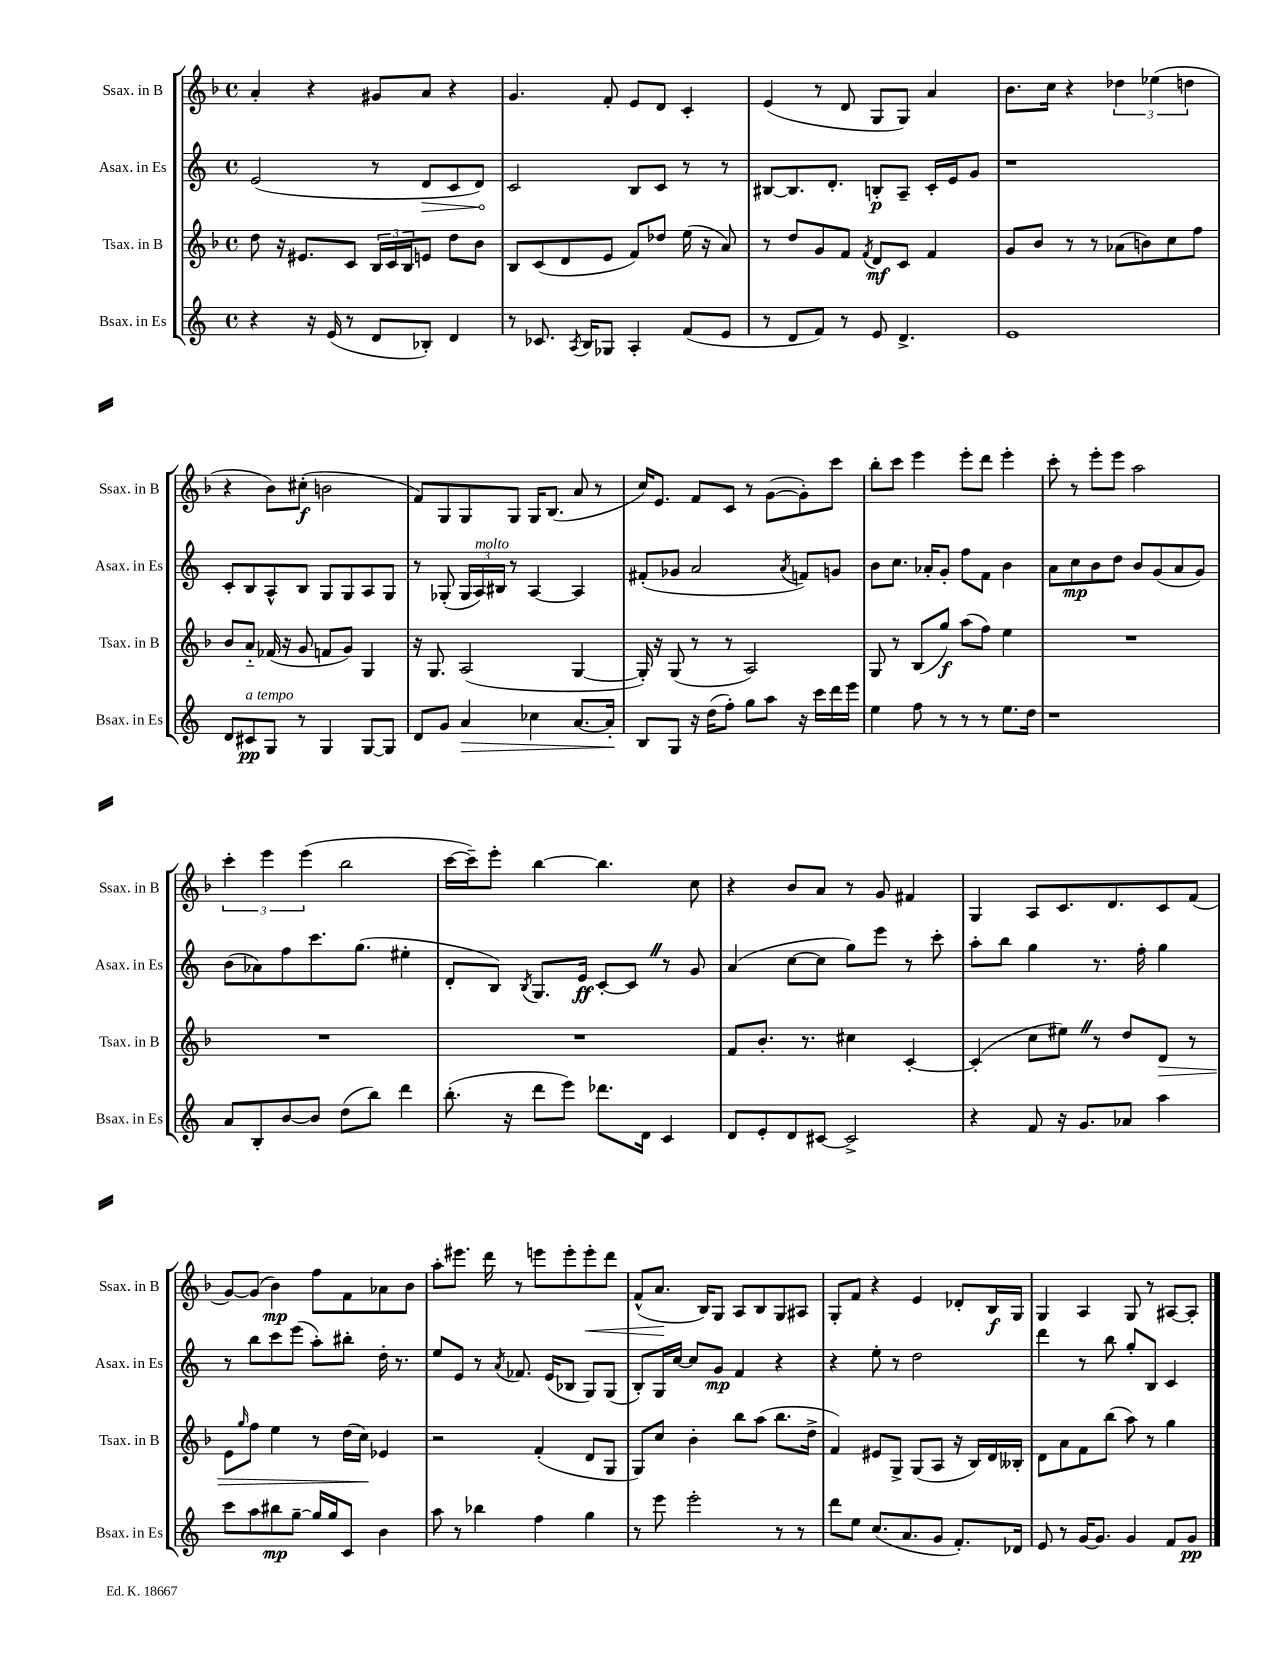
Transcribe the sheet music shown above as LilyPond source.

<<
\new StaffGroup <<
\new Staff = "s0" \with { instrumentName = "Ssax. in B" shortInstrumentName = "Ssax. in B" } {
    \clef treble \key f \major \defaultTimeSignature \time 4/4
    a'4-. r4 gis'8 a'8 r4 |
    g'4. f'8-. e'8 d'8 c'4-. |
    e'4( r8 d'8 g8 g8) a'4 |
    bes'8. c''16 r4 \tuplet 3/2 { des''4 ees''4( d''4 } |
    r4 bes'8) cis''8-.\f( b'2 |
    f'8) g8 g8 g8 g16 bes8.( a'8 r8 |
    c''16) e'8. f'8 c'8 r8 g'8~( g'8-.) c'''8 |
    bes''8-. c'''8 e'''4 e'''8-. d'''8 e'''4-. |
    c'''8-. r8 e'''8-. e'''8 a''2 |
    \tuplet 3/2 { c'''4-. e'''4 e'''4( } bes''2 |
    c'''16~ c'''16--) e'''8-. bes''4~ bes''4. c''8 |
    r4 bes'8 a'8 r8 g'8 fis'4 |
    g4 a8 c'8. d'8. c'8 f'8( |
    g'8~) g'8( bes'4\mp) f''8 f'8 aes'8 bes'8 |
    a''8-. eis'''8. d'''16 r8 e'''8 e'''8-. e'''8-.\< d'''8 |
    f'8-^( a'8.\! bes16) g8 a8 bes8 g8 ais8 |
    g8-. f'8 r4 e'4 des'8-. bes16\f g16 |
    g4 a4 g8 r8 ais8~ ais8-. \bar "|." |
}
\new Staff = "s1" \with { instrumentName = "Asax. in Es" shortInstrumentName = "Asax. in Es" } {
    \clef treble \key c \major \defaultTimeSignature \time 4/4
    e'2( r8 \once \override Hairpin.circled-tip = ##t d'8\> c'8 d'8\!) |
    c'2 b8 c'8 r8 r8 |
    bis8~ bis8. d'8.-. b8-.\p a8-- c'16-. e'16 g'8 |
    r1 |
    c'8-. b8 a8-^ b8 g8 g8 a8 g8 |
    r8 ges8-.( \tuplet 3/2 { ges16 a16^\markup { \italic "molto" }) bis16 } r8 a4~ a4 |
    fis'8-.( ges'8 a'2 \acciaccatura { a'8 } f'8) g'8 |
    b'8 c''8. aes'16-. g'8-. f''8 f'8 b'4 |
    a'8 c''8\mp b'8 d''8 b'8 g'8( a'8 g'8) |
    b'8( aes'8) f''8 c'''8. g''8.( eis''4-. |
    d'8-. b8) \acciaccatura { b8 } g8. e'16\ff c'8~-. c'8 \once \override BreathingSign.text = \markup { \musicglyph "scripts.caesura.straight" } \breathe r8 g'8 |
    a'4( c''8~ c''8 g''8) e'''8 r8 c'''8-. |
    a''8-. b''8 g''4 r8. f''16-. g''4 |
    r8 b''8 c'''8 e'''8( a''8-.) bis''8-. d''16-. r8. |
    e''8 e'8 r8 \acciaccatura { a'8 } fes'8. e'16( bes8 g8) g8( |
    b8-.) g16 c''16~ c''8 g'8\mp f'4 r4 |
    r4 e''8-. r8 d''2 |
    d'''4 r8 b''8 g''8-. b8 c'4 \bar "|." |
}
\new Staff = "s2" \with { instrumentName = "Tsax. in B" shortInstrumentName = "Tsax. in B" } {
    \clef treble \key f \major \defaultTimeSignature \time 4/4
    d''8 r16 eis'8. c'8 \tuplet 3/2 { bes16 c'16 bes16 } e'8 d''8 bes'8 |
    bes8 c'8( d'8 e'8 f'8) des''8 e''16( r16 a'8) |
    r8 d''8 g'8 f'8 \acciaccatura { f'8 } d'8\mf c'8 f'4 |
    g'8 bes'8 r8 r8 aes'8( b'8) c''8 f''8 |
    bes'8 a'8-_ fes'16( r16 g'8 f'8 g'8) g4 |
    r16 g8. a2( g4~ |
    g16-.) r16 g8( r8 r8 a2) |
    g8 r8 bes8( g''8\f) a''8( f''8) e''4 |
    R1 |
    R1 |
    R1 |
    f'8 bes'8.-. r8. cis''4 c'4~-. |
    c'4-.( c''8 eis''8) \once \override BreathingSign.text = \markup { \musicglyph "scripts.caesura.straight" } \breathe r8 d''8 d'8\> r8 |
    e'8 \grace { g''16 } f''8 e''4 r8 d''16( c''16\!) ees'4 |
    r2 f'4-.( d'8 g8 |
    g8) c''8 bes'4-. bes''8 a''8( bes''8. d''16-> |
    f'4) eis'8 g8-> g8( a8 r16 bes16) d'16 beses16-. |
    d'8 a'8 f'8 bes''8( a''8) r8 g''4 \bar "|." |
}
\new Staff = "s3" \with { instrumentName = "Bsax. in Es" shortInstrumentName = "Bsax. in Es" } {
    \clef treble \key c \major \defaultTimeSignature \time 4/4
    r4 r16 e'16( r8 d'8 bes8-.) d'4 |
    r8 ces'8. \acciaccatura { a8 } b16 ges8 a4-. f'8( e'8 |
    r8 d'8 f'8) r8 e'8 d'4.-> |
    e'1 |
    d'8 cis'8\pp^\markup { \italic "a tempo" } g8 r8 g4 g8~ g8 |
    d'8 g'8 a'4\> ces''4 a'8.~ a'16-.\! |
    b8 g8 r16 d''16( f''8-.) g''8 a''8 r16 c'''16 d'''16 e'''16 |
    e''4 f''8 r8 r8 r8 e''8. d''16 |
    r1 |
    a'8 b8-. b'8~ b'8 d''8( b''8) d'''4 |
    b''8.-.( r16 d'''8 e'''8) des'''8. d'16 c'4 |
    d'8 e'8-. d'8 cis'8~ cis'2-> |
    r4 f'8 r16 g'8. aes'8 a''4 |
    c'''8 a''8 bis''8\mp g''8~-- g''16 g''16 c'8 b'4 |
    a''8 r8 bes''4 f''4 g''4 |
    r8 e'''8 e'''2-. r8 r8 |
    d'''8 e''8 c''8.( a'8. g'8 f'8.-.) des'16 |
    e'8 r8 g'16~ g'8. g'4 f'8 g'8\pp \bar "|." |
}
>>
>>
\layout { \context { \Score \remove "Bar_number_engraver" } }
